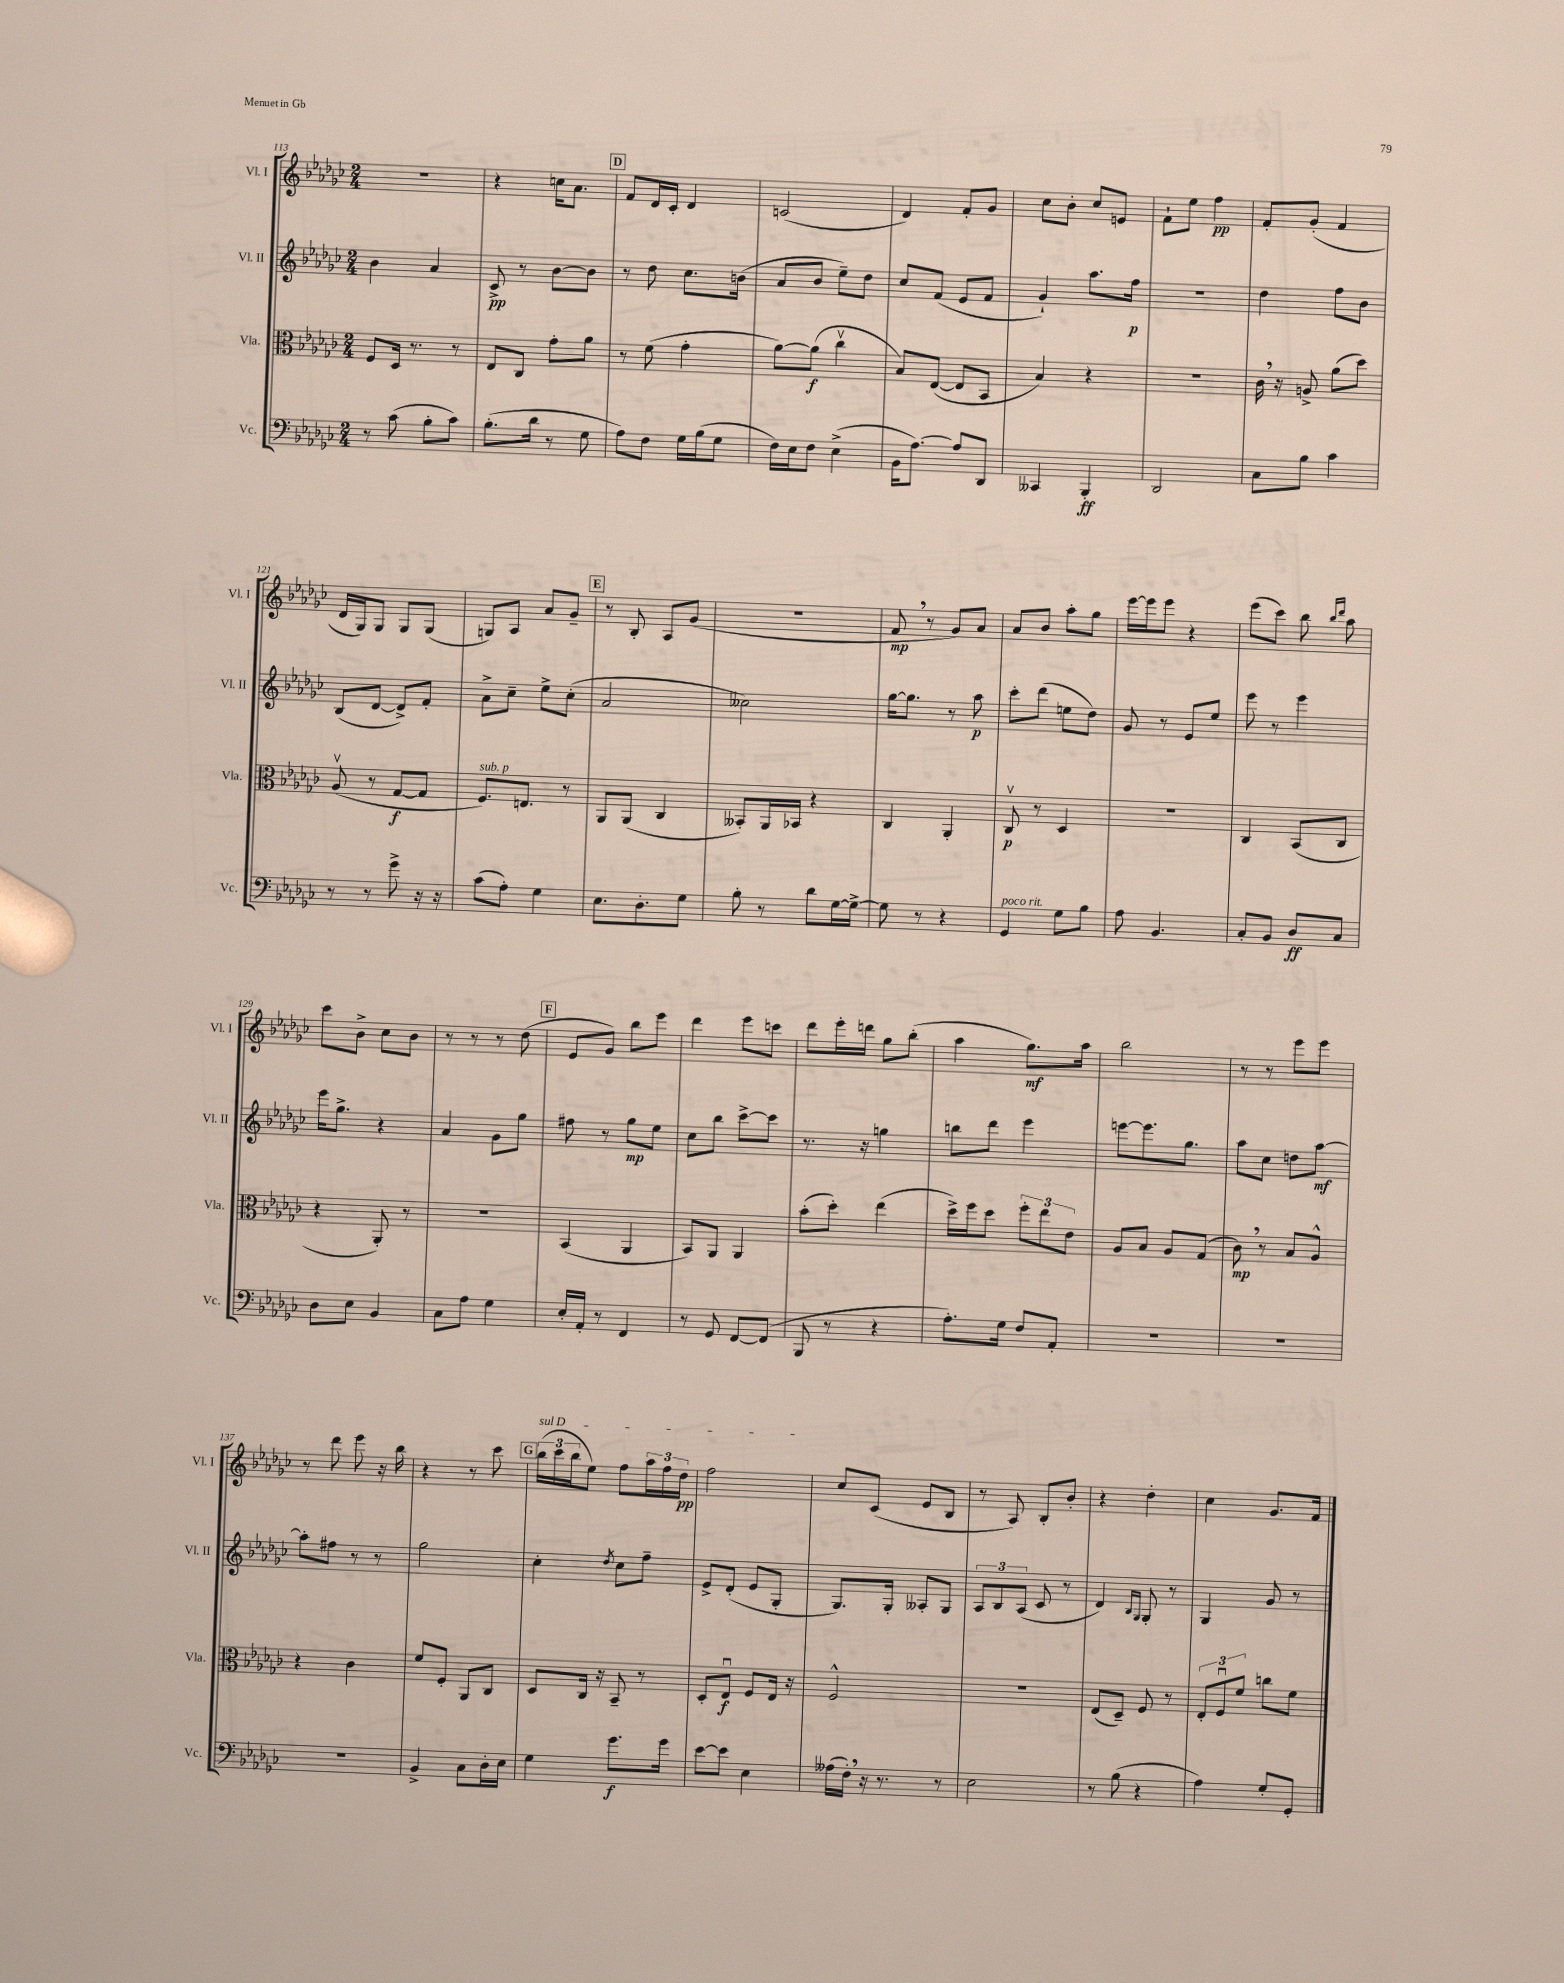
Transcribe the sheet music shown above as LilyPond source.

<<
\new StaffGroup <<
\new Staff = "s0" \with { instrumentName = "Vl. I" shortInstrumentName = "Vl. I" } {
    \clef treble \key ges \major \numericTimeSignature \time 2/4
    R2 |
    r4 c''16 aes'8. |
    \mark \markup { \box "D" } f'8 des'16 ces'16-. des'4 |
    c'2( |
    des'4) f'8-. ges'8 |
    ces''8 bes'8-. ces''8 e'8 |
    f'8-! ees''8 f''4\pp |
    f'8-. ges'8-.( f'4 |
    des'16 ges16) ges8 ges8 ges8( |
    g8) aes8 aes'8 ges'8-- |
    \mark \markup { \box "E" } r8 bes8-. aes8 ges'8( |
    R2 |
    f'8\mp \breathe r8 ges'8) aes'8 |
    aes'8 bes'8 aes''8-. ges''8 |
    ees'''16~ ees'''16 ees'''8 r4 |
    ees'''8( ces'''8) bes''8 \grace { bes''16 des'''16 } aes''8 |
    ces'''8 bes'8-> ces''8 bes'8 |
    r8 r8 r8 des''8( |
    \mark \markup { \box "F" } ees'8 ges'8) bes''8 ees'''8 |
    des'''4 ees'''8 c'''8 |
    des'''8 ees'''16-. d'''16 ges''8 bes''8-.( |
    aes''4 ges''8.\mf) aes''16 |
    bes''2 |
    r8 r8 ees'''8 ees'''8 |
    r8 des'''8 ees'''8 r16 bes''16 |
    r4 r8 ces'''8 |
    \mark \markup { \box "G" } \tuplet 3/2 { \once \override TextSpanner.bound-details.left.text = \markup { \italic "sul D" } bes''16\startTextSpan( ces'''16 bes''16 } ees''8) f''8 \tuplet 3/2 { aes''16 f''16 des''16\pp } |
    f''2\stopTextSpan |
    ces''8 ces'8( ees'8 bes8 |
    r8 aes8) bes8-. bes'8-. |
    r4 des''4-. |
    ces''4 ges'8. f'16 \bar "|." |
}
\new Staff = "s1" \with { instrumentName = "Vl. II" shortInstrumentName = "Vl. II" } {
    \clef treble \key ges \major \numericTimeSignature \time 2/4
    bes'4 aes'4 |
    ces'8->\pp r8 bes'8~ bes'8 |
    \mark \markup { \box "D" } r8 des''8 ces''8. b'16( |
    aes'8 bes'8 ees''8--) des''8 |
    ces''8 f'8( ees'8 f'8 |
    ges'4-!) aes''8. f''16\p |
    R2 |
    des''4 f''8 bes'8 |
    bes8( des'8~ des'8->) f'8-. |
    aes'8-> ces''8-- ees''8-> ces''8-.( |
    \mark \markup { \box "E" } aes'2 |
    ceses''2) |
    ges''16~ ges''8. r8 aes''8\p |
    ces'''8-. des'''8( e''8 des''8) |
    ges'8 r8 ees'8 ees''8 |
    ees'''8 r8 ees'''4 |
    ees'''16 ges''8.-> r4 |
    aes'4 ges'8 ges''8 |
    \mark \markup { \box "F" } fis''8 r8 ges''8\mp ees''8 |
    ces''8 bes''8 ces'''8~-> ces'''8 |
    r8. r16 g''4 |
    b''8 des'''8 ees'''4 |
    e'''8~ e'''8. ges''8. |
    aes''8 ces''8 d''8 aes''8~\mf |
    aes''8-. fis''8 r8 r8 |
    ges''2 |
    \mark \markup { \box "G" } ces''4-. \acciaccatura { des''8 } ces''8 f''8-- |
    ees'8-> des'8-.( ees'8 ges8-. |
    ges8.) ges16-. aeses8-. ges8 |
    \tuplet 3/2 { aes8 bes8 aes8( } ces'8 r8 |
    des'4) \grace { bes16 ges16 } ges8-. r8 |
    ges4 ges'8 r8 \bar "|." |
}
\new Staff = "s2" \with { instrumentName = "Vla." shortInstrumentName = "Vla." } {
    \clef alto \key ges \major \numericTimeSignature \time 2/4
    f8 des16 r8. r8 |
    ees8 ces8 ges'8-. aes'8 |
    \mark \markup { \box "D" } r8 f'8( ges'4-. |
    aes'8~) aes'8\f( ces''4\upbow |
    bes8) ees8~( ees8 bes,8 |
    bes4) r4 |
    r2 |
    ces'16 \breathe r16 a8-> aes'8( des''8) |
    aes8\upbow( r8 ges8~\f ges8 |
    f8.^\markup { \italic "sub. p" }) e8. r8 |
    \mark \markup { \box "E" } aes,8 aes,8( ces4 |
    beses,8-.) aes,16 bes,16 r4 |
    ces4 aes,4-. |
    ces8\upbow\p r8 des4 |
    r2 |
    ces4 bes,8( ces8 |
    r4 aes,8-.) r8 |
    r2 |
    \mark \markup { \box "F" } bes,4( aes,4 |
    bes,8) aes,8 aes,4 |
    bes'8-.( des''8-.) ees''4( |
    des''16->) f''16 des''8 \tuplet 3/2 { f''8-. ees''8 ees'8 } |
    aes8 bes8 aes8 ges8( |
    ces'8\mp) \breathe r8 bes8 aes8-^ |
    r4 ces'4 |
    f'8 f8-. aes,8 ces8 |
    \mark \markup { \box "G" } des8 ces16 r16 bes,8-- r8 |
    des8-. ees8\downbow\f f8 ees16 r16 |
    f2-^ |
    R2 |
    ees8( des8--) f8 r8 |
    \tuplet 3/2 { ees8-. f8\downbow f'8 } c''8 f'8 \bar "|." |
}
\new Staff = "s3" \with { instrumentName = "Vc." shortInstrumentName = "Vc." } {
    \clef bass \key ges \major \numericTimeSignature \time 2/4
    r8 ces'8( bes8-. ces'8) |
    bes8.-.( des'16 r8 ges8 |
    \mark \markup { \box "D" } aes8) f8 ges16 bes16( ges8 |
    f16) ees16 f8 ees4->( |
    bes,16 aes8.~) aes8 des,8 |
    ceses,4 bes,,4-.\ff |
    des,2 |
    ces8 bes8 ces'4 |
    r8 r8 ges'8-> r16 r16 |
    ces'8( aes8-.) ges4 |
    \mark \markup { \box "E" } ees8. des8.-. ges8 |
    bes8-. r8 des'8 ges16~ ges16~-> |
    ges8 r8 r4 |
    ges,4^\markup { \italic "poco rit." } ges8 bes8 |
    aes8 bes,4. |
    ces8-. bes,8 des8\ff ces8 |
    des8 ees8 bes,4 |
    ces8 aes8 ges4 |
    \mark \markup { \box "F" } ees16-. aes,16-. r8 f,4 |
    r8 ges,8 f,8~ f,8( |
    bes,,8 r8 r4 |
    aes8.-.) ges16 f8 aes,8-. |
    R2 |
    R2 |
    R2 |
    bes,4-> ces8 des16-. ees16 |
    \mark \markup { \box "G" } ges4 ges'8.\f ges'16 |
    ees'8~ ees'8 ees4 |
    aeses16( f16-.) \breathe r16 r8. r8 |
    ees2 |
    r8 bes8( r4 |
    aes4) ges8-. ges,8-. \bar "|." |
}
>>
>>
\layout { \context { \Score currentBarNumber = #113 } }
